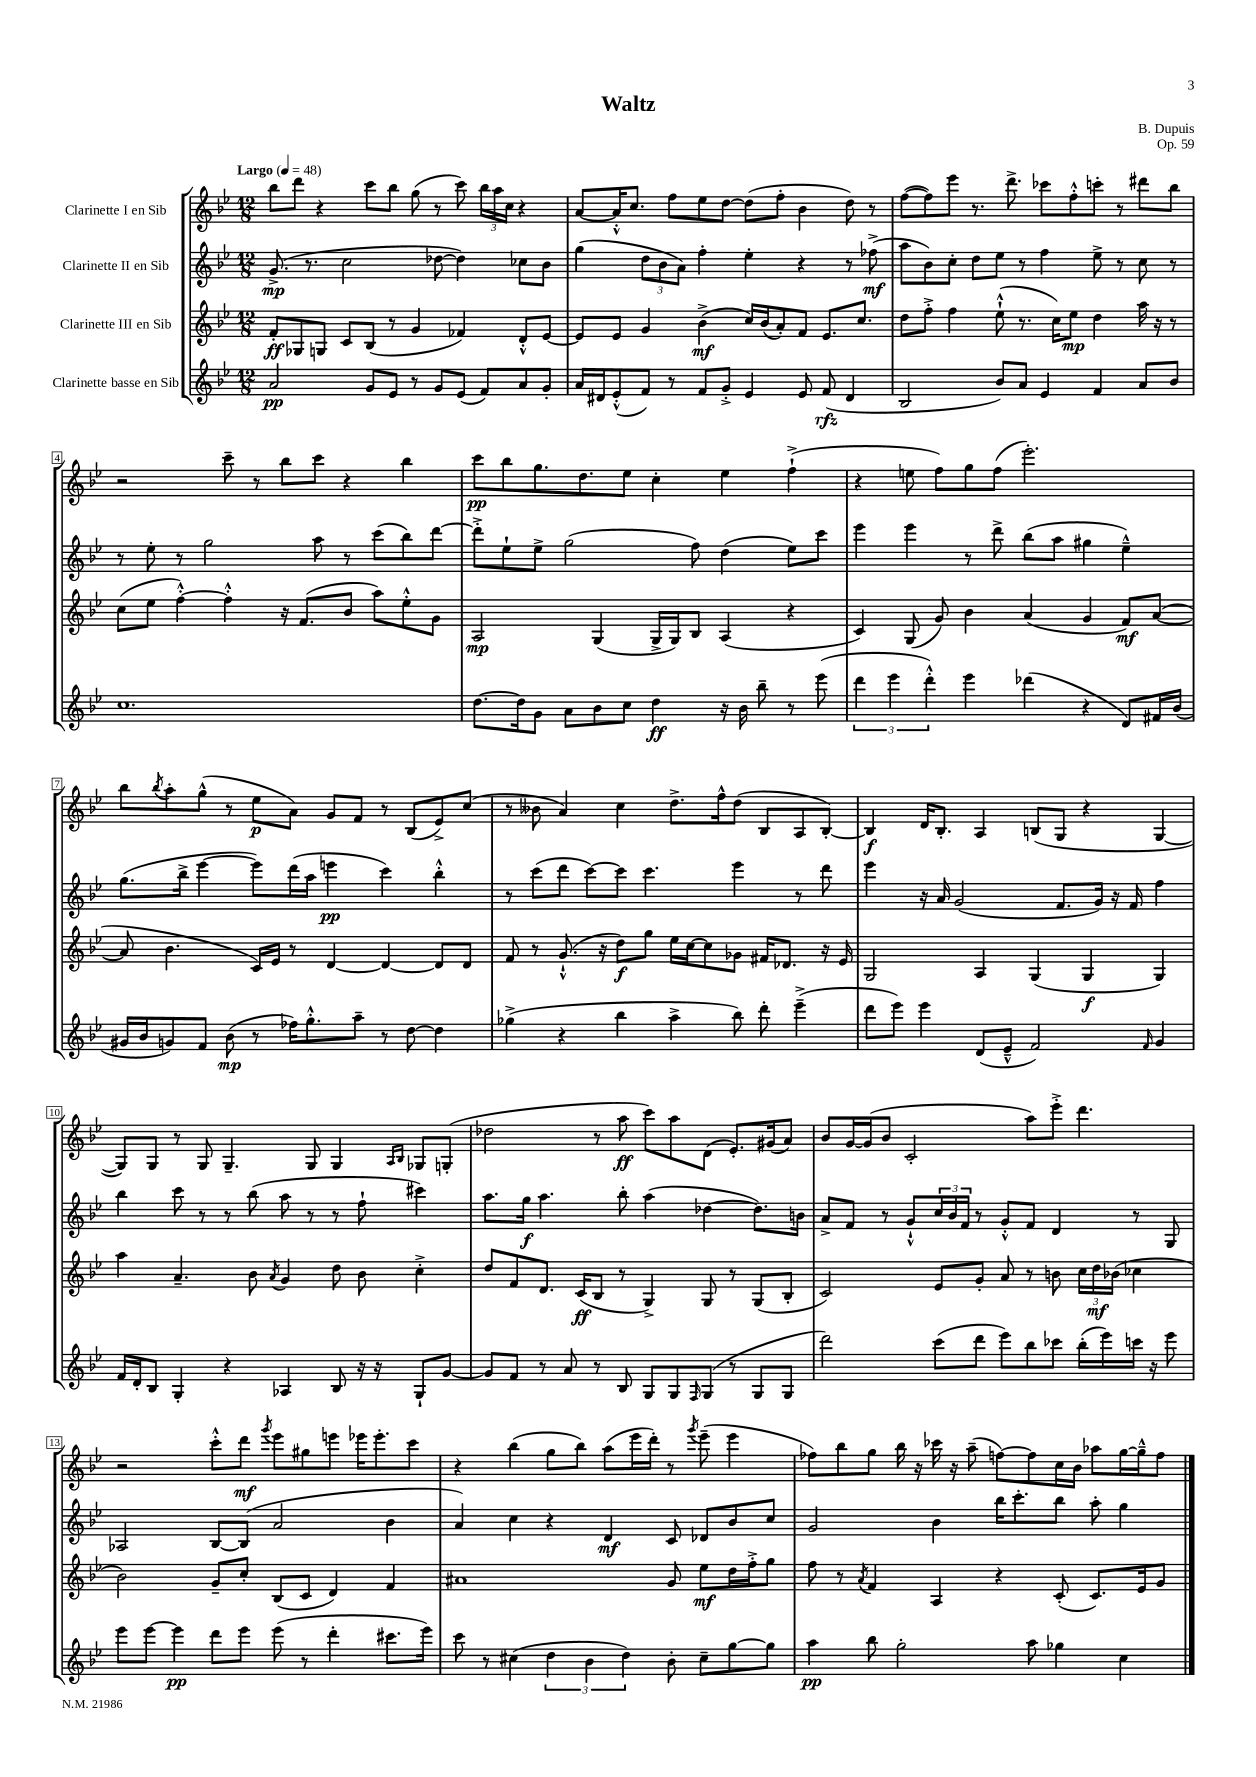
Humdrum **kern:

**kern	**dynam	**kern	**dynam	**kern	**dynam	**kern	**dynam
*part4	*part4	*part3	*part3	*part2	*part2	*part1	*part1
*staff4	*staff4	*staff3	*staff3	*staff2	*staff2	*staff1	*staff1
*I"Clarinette basse en Sib	*	*I"Clarinette III en Sib	*	*I"Clarinette II en Sib	*	*I"Clarinette I en Sib	*
*clefG2	*	*clefG2	*	*clefG2	*	*clefG2	*
*k[b-e-]	*	*k[b-e-]	*	*k[b-e-]	*	*k[b-e-]	*
*M12/8	*	*M12/8	*	*M12/8	*	*M12/8	*
*MM48	*	*MM48	*	*MM48	*	*MM48	*
=1	=1	=1	=1	=1	=1	=1	=1
!	!	!	!	!	!	!LO:TX:a:B:t=Largo	!
2a/	pp	8f'/L	ff	(8.g^/	mp	8bb-\L	.
.	.	8G-X/	.	.	.	8ddd\J	.
.	.	.	.	8.r	.	.	.
.	.	8Gn/J	.	.	.	4r	.
.	.	8c/L	.	2cc\	.	.	.
8g/L	.	(8B-/J	.	.	.	8ccc\L	.
8e-/J	.	8r	.	.	.	8bb-\J	.
8r	.	4g/	.	.	.	(8gg\	.
8g/L	.	.	.	[8dd-X\	.	8r	.
(8e-/J	.	4f-X/)	.	4dd-\])	.	8ccc\)	.
8f/L)	.	.	.	.	.	24bb-\LL	.
.	.	.	.	.	.	24aa\	.
.	.	.	.	.	.	24cc\JJ	.
8a/	.	8d'^^/L	.	8cc-X\L	.	4r	.
8g'/J	.	[8e-/J	.	8b-\J	.	.	.
=2	=2	=2	=2	=2	=2	=2	=2
16a/LL	.	8e-/L]	.	(4gg\	.	[8a/L	.
16d#X/J	.	.	.	.	.	.	.
(8e-'^^/	.	8e-/J	.	.	.	16a'^^/K]	.
.	.	.	.	.	.	8.cc/J	.
8f/J)	.	4g/	.	12dd\L	.	.	.
.	.	.	.	12b-\	.	.	.
8r	.	.	.	.	.	8ff\L	.
.	.	.	.	12a\J)	.	.	.
8f/L	.	(4b-^\	mf	4ff'\	.	8ee-\	.
8g'^/J	.	.	.	.	.	[8dd\J	.
4e-/	.	16cc/LL)	.	4ee-'\	.	(8dd\L]	.
.	.	(16b-/J	.	.	.	.	.
.	.	8a'/)	.	.	.	8ff'\J	.
8e-/	.	8f/J	.	4r	.	4b-\	.
(8f/	rfz	8.e-/L	.	.	.	.	.
4d#/	.	.	.	8r	.	8dd\)	.
.	.	8.cc/J	.	.	.	.	.
.	.	.	.	(8ff-X^\	mf	8r	.
=3	=3	=3	=3	=3	=3	=3	=3
2B-/	.	8dd\L	.	8aa\L	.	([8ff\L	.
.	.	8ff'^\J	.	8b-\)	.	8ff\])	.
.	.	4ff\	.	8cc'\J	.	8eee-\J	.
.	.	.	.	8dd\L	.	8.r	.
8b-/L)	.	(8ee-`^^\	.	8ee-\J	.	.	.
.	.	.	.	.	.	8.ddd^\	.
8a/J	.	8.r	.	8r	.	.	.
4e-/	.	.	.	4ff\	.	8ccc-X\L	.
.	.	16cc\KL)	.	.	.	.	.
.	.	8ee-\J	mp	.	.	8ff'^^\	.
4f/	.	4dd\	.	8ee-^\	.	8cccn'\J	.
.	.	.	.	8r	.	8r	.
8a/L	.	16aa\	.	8cc\	.	8ddd#X\L	.
.	.	16r	.	.	.	.	.
8b-/J	.	8r	.	8r	.	8bb-\J	.
!!LO:LB:g=z
=4	=4	=4	=4	=4	=4	=4	=4
1.cc	.	(8cc\L	.	8r	.	2r	.
.	.	8ee-\J	.	8ee-'\	.	.	.
.	.	[4ff'^^\)	.	8r	.	.	.
.	.	.	.	2gg\	.	.	.
.	.	4ff'^^\]	.	.	.	8ccc~\	.
.	.	.	.	.	.	8r	.
.	.	16r	.	.	.	8bb-\L	.
.	.	(8.f/L	.	.	.	.	.
.	.	.	.	8aa\	.	8ccc\J	.
.	.	8b-/J	.	8r	.	4r	.
.	.	8aa\L)	.	(8ccc\L	.	.	.
.	.	8ee-'^^\	.	8bb-\)	.	4bb-\	.
.	.	8g\J	.	[8ddd\J	.	.	.
=5	=5	=5	=5	=5	=5	=5	=5
[8.dd\L	.	2A/	mp	8ddd'^\L]	.	8ccc\L	pp
.	.	.	.	8ee-`\	.	8bb-\	.
16dd\k]	.	.	.	.	.	.	.
8g\J	.	.	.	8ee-^\J	.	8.gg\	.
8a\L	.	.	.	(2gg\	.	.	.
.	.	.	.	.	.	8.dd\	.
8b-\	.	(4G/	.	.	.	.	.
8cc\J	.	.	.	.	.	8ee-\J	.
4dd\	ff	16G^/LL	.	.	.	4cc'\	.
.	.	16G/J)	.	.	.	.	.
.	.	8B-/J	.	8ff\)	.	.	.
16r	.	(4A/	.	(4dd\	.	4ee-\	.
16b-\	.	.	.	.	.	.	.
8bb-~\	.	.	.	.	.	.	.
8r	.	4r	.	8ee-\L)	.	(4ff`^\	.
(8eee-\	.	.	.	8ccc\J	.	.	.
=6	=6	=6	=6	=6	=6	=6	=6
6ddd\	.	4c/)	.	4eee-\	.	4r	.
6eee-\	.	.	.	.	.	.	.
.	.	(8G/	.	4eee-\	.	8een\	.
6ddd'^^\)	.	.	.	.	.	.	.
.	.	8g/)	.	.	.	8ff\L)	.
4eee-\	.	4b-\	.	8r	.	8gg\	.
.	.	.	.	8ddd^\	.	(8ff\J	.
(4ddd-X\	.	(4a/	.	(8bb-\L	.	2.eee-'\)	.
.	.	.	.	8aa\J	.	.	.
4r	.	4g/	.	4gg#X\	.	.	.
8d/L)	.	8f/L)	mf	4ee-~^^\)	.	.	.
16f#X/L	.	([8a/J	.	.	.	.	.
(16b-/JJ	.	.	.	.	.	.	.
!!LO:LB:g=z
=7	=7	=7	=7	=7	=7	=7	=7
16g#X/LL	.	8a/]	.	(8.gg\L	.	8bb-\L	.
16b-/J	.	.	.	.	.	.	.
.	.	.	.	.	.	8qbb-/	.
8gn/)	.	4.b-\	.	.	.	8aa'\	.
.	.	.	.	16bb-^\Jk	.	.	.
8f/J	.	.	.	[4eee-\	.	(8gg^^\J	.
(8b-\	mp	.	.	.	.	8r	.
8r	.	16c/LL)	.	8eee-\L])	.	8ee-\L	p
.	.	16e-/JJ	.	.	.	.	.
16ff-X\KL)	.	8r	.	(16ddd\L	.	8a\J)	.
8.gg'^^\	.	.	.	16aa\JJ	.	.	.
.	.	[4d/	.	4eeen\	pp	8g/L	.
8aa~\J	.	.	.	.	.	8f/J	.
8r	.	4d/_	.	4ccc\)	.	8r	.
[8dd\	.	.	.	.	.	(8B-/L	.
4dd\]	.	8d/L]	.	4bb-'^^\	.	8e-^/)	.
.	.	8d/J	.	.	.	(8cc/J	.
=8	=8	=8	=8	=8	=8	=8	=8
(4gg-X^\	.	8f/	.	8r	.	8r	.
.	.	8r	.	(8ccc\L	.	8b--X\	.
4r	.	(8.g`^^/	.	8ddd\J	.	4a/)	.
.	.	.	.	[8ccc\L)	.	.	.
.	.	16r	.	.	.	.	.
4bb-\	.	8dd\L)	f	8ccc\J]	.	4cc\	.
.	.	8gg\J	.	4.ccc\	.	.	.
4aa^\	.	16ee-\LL	.	.	.	8.dd^\L	.
.	.	[16cc\J	.	.	.	.	.
.	.	8cc\]	.	.	.	.	.
.	.	.	.	.	.	16ff^^\k	.
8bb-\)	.	8g-X\J	.	4eee-\	.	(8dd\J	.
8ddd'\	.	16f#X/KL	.	.	.	8B-/L	.
.	.	8.d-X/J	.	.	.	.	.
(4eee-~^\	.	.	.	8r	.	8A/	.
.	.	16r	.	8ddd\	.	[8B-'/J)	.
.	.	16e-/	.	.	.	.	.
=9	=9	=9	=9	=9	=9	=9	=9
8ddd\L	.	2G/	.	4eee-\	.	4B-/]	f
8eee-\J)	.	.	.	.	.	.	.
4eee-\	.	.	.	16r	.	16d/KL	.
.	.	.	.	16a/	.	8.B-'/J	.
.	.	.	.	(2g/	.	.	.
(8d/L	.	4A/	.	.	.	4A/	.
8e-~^^/J	.	.	.	.	.	.	.
2f/)	.	(4G/	.	.	.	(8Bn/L	.
.	.	.	.	8.f/L	.	8G/J	.
.	.	4G/	f	.	.	4r	.
.	.	.	.	16g/Jk)	.	.	.
.	.	.	.	16r	.	.	.
.	.	.	.	16f/	.	.	.
16qqf/	.	.	.	.	.	.	.
4g/	.	4G/)	.	4ff\	.	[4G/	.
!!LO:LB:g=z
=10	=10	=10	=10	=10	=10	=10	=10
16f/LL	.	4aa\	.	4bb-\	.	8G/L])	.
16d'/J	.	.	.	.	.	.	.
8B-/J	.	.	.	.	.	8G/J	.
4G'/	.	4.a~/	.	8ccc\	.	8r	.
.	.	.	.	8r	.	8G/	.
4r	.	.	.	8r	.	4.G~/	.
.	.	8b-\	.	(8bb-\	.	.	.
.	.	8qa/	.	.	.	.	.
4A-X/	.	4g/	.	8aa\	.	.	.
.	.	.	.	8r	.	8G/	.
8B-/	.	8dd\	.	8r	.	4G/	.
16r	.	8b-\	.	8ff`\	.	.	.
16r	.	.	.	.	.	.	.
.	.	.	.	.	.	16qqA/LL	.
.	.	.	.	.	.	16qqB-/JJ	.
8G`/L	.	4cc'^\	.	4ccc#X\)	.	8G-X/L	.
[8g/J	.	.	.	.	.	(8Gn'/J	.
=11	=11	=11	=11	=11	=11	=11	=11
8g/L]	.	8dd/L	.	8.aa\L	.	2dd-X\	.
8f/J	.	8f/	.	.	.	.	.
.	.	.	.	16gg\Jk	f	.	.
8r	.	8.d/J	.	4.aa\	.	.	.
8a/	.	.	.	.	.	.	.
.	.	(16c/KL	ff	.	.	.	.
8r	.	8B-/J	.	.	.	8r	.
8B-/	.	8r	.	8bb-'\	.	8aa\	ff
8G/L	.	4G^/)	.	(4aa\	.	8ccc\L)	.
8G/	.	.	.	.	.	8aa\	.
16qqF/	.	.	.	.	.	.	.
(8G/J	.	8G/	.	[4dd-X\	.	(8d\J	.
8r	.	8r	.	.	.	8.e-'/L)	.
8G/L	.	(8G/L	.	8.dd-\L])	.	.	.
.	.	.	.	.	.	(16g#X/k	.
8G/J	.	8B-'/J	.	.	.	8a/J)	.
.	.	.	.	16bn\Jk	.	.	.
=12	=12	=12	=12	=12	=12	=12	=12
2ddd\)	.	2c/)	.	8a^/L	.	8b-/L	.
.	.	.	.	8f/J	.	[16g/L	.
.	.	.	.	.	.	(16g/J]	.
.	.	.	.	8r	.	8b-/J	.
.	.	.	.	8g`^^/L	.	2c'/	.
(8ccc\L	.	8e-/L	.	24cc/L	.	.	.
.	.	.	.	24b-/	.	.	.
.	.	.	.	24f/JJ	.	.	.
8ddd\J	.	8g'/J	.	8r	.	.	.
8eee-\L)	.	8a/	.	8g'^^/L	.	.	.
8bb-\	.	8r	.	8f/J	.	8aa\L)	.
8ccc-X\J	.	8bn\	.	4d/	.	8eee-'^\J	.
(16bb-'\LL	.	24cc\LL	.	.	.	4.ddd\	.
.	.	24dd\	mf	.	.	.	.
16eee-\)	.	.	.	.	.	.	.
.	.	(24b-X\JJ	.	.	.	.	.
16cccn\JJ	.	4cc-X\	.	8r	.	.	.
16r	.	.	.	.	.	.	.
8eee-\	.	.	.	8G/	.	.	.
!!LO:LB:g=z
=13	=13	=13	=13	=13	=13	=13	=13
8eee-\L	.	2b-\)	.	2A-X/	.	2r	.
[8eee-\J	.	.	.	.	.	.	.
4eee-\]	pp	.	.	.	.	.	.
8ddd\L	.	8g~/L	.	[8B-/L	.	8ccc'^^\L	.
8eee-\J	.	8cc'/J	.	(8B-/J]	.	8ddd\J	mf
.	.	.	.	.	.	8qggg/	.
(8eee-\	.	(8B-/L	.	2a/	.	8eee-\L	.
8r	.	8c/J	.	.	.	8gg#X\	.
4ddd'\	.	4d/)	.	.	.	8eeen\J	.
.	.	.	.	.	.	16eee-X\KL	.
.	.	.	.	.	.	8.eee-'\	.
8.ccc#X\L	.	4f/	.	4b-\	.	.	.
.	.	.	.	.	.	8ccc\J	.
16eee-\Jk)	.	.	.	.	.	.	.
=14	=14	=14	=14	=14	=14	=14	=14
8ccc\	.	1a#X	.	4a/)	.	4r	.
8r	.	.	.	.	.	.	.
(4cc#X\	.	.	.	4cc\	.	(4bb-\	.
6dd\	.	.	.	4r	.	8gg\L	.
.	.	.	.	.	.	8bb-\J)	.
6b-\	.	.	.	.	.	.	.
.	.	.	.	4d/	mf	(8aa\L	.
6dd\)	.	.	.	.	.	.	.
.	.	.	.	.	.	16eee-\L	.
.	.	.	.	.	.	16ddd'\JJ)	.
8b-'\	.	8g/	.	8c/	.	8r	.
.	.	.	.	.	.	8qggg/	.
8cc#~\L	.	8ee-\L	mf	8d-X/L	.	(8eee-~\	.
[8gg\	.	16dd\L	.	8b-/	.	4eee-\	.
.	.	16ff'^\J	.	.	.	.	.
8gg\J]	.	8gg\J	.	8cc/J	.	.	.
=15	=15	=15	=15	=15	=15	=15	=15
4aa\	pp	8ff\	.	2g/	.	8ff-X\L)	.
.	.	8r	.	.	.	8bb-\	.
.	.	8qa/	.	.	.	.	.
8bb-\	.	4f/	.	.	.	8gg\J	.
2gg'\	.	.	.	.	.	16bb-\	.
.	.	.	.	.	.	16r	.
.	.	4A/	.	4b-\	.	16ccc-X\	.
.	.	.	.	.	.	16r	.
.	.	.	.	.	.	(8aa~\	.
.	.	4r	.	16bb-\KL	.	[8ffn\L)	.
.	.	.	.	8.ccc'\	.	.	.
8aa\	.	.	.	.	.	8ff\]	.
4gg-X\	.	(8c'/	.	8bb-\J	.	16cc\L	.
.	.	.	.	.	.	16b-\JJ	.
.	.	8.c/L)	.	8aa'\	.	8aa-X\L	.
4cc\	.	.	.	4gg\	.	[16gg\L	.
.	.	16e-/k	.	.	.	16gg~^^\J]	.
.	.	8g/J	.	.	.	8ff\J	.
==	==	==	==	==	==	==	==
*-	*-	*-	*-	*-	*-	*-	*-
